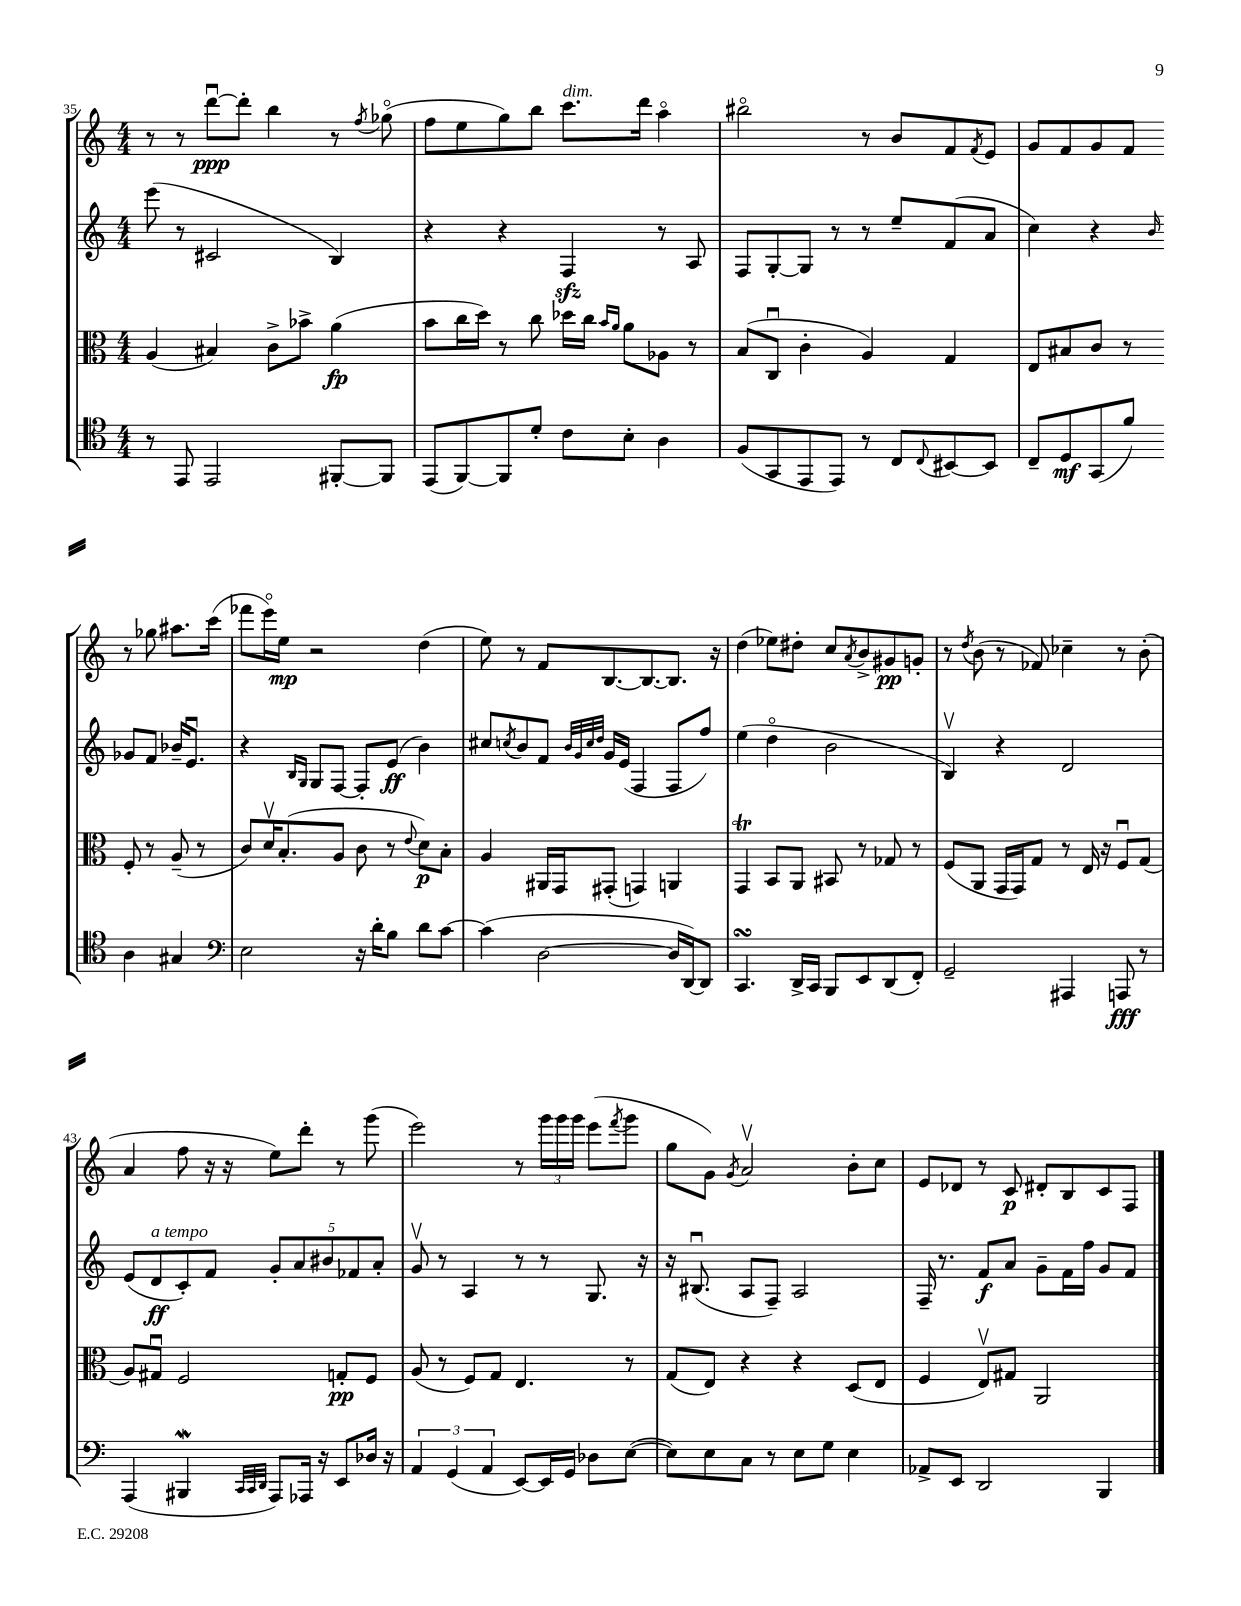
<<
\new StaffGroup <<
\new Staff = "s0" {
    \clef treble \key c \major \numericTimeSignature \time 4/4
    r8 r8 d'''8~\downbow\ppp d'''8-. b''4 r8 \acciaccatura { f''8 } ges''8\flageolet( |
    f''8 e''8 g''8) b''8 c'''8.^\markup { \italic "dim." } d'''16 a''4\flageolet |
    bis''2\flageolet r8 b'8 f'8 \acciaccatura { f'8 } e'8 |
    g'8 f'8 g'8 f'8 r8 ges''8 ais''8. c'''16( |
    fes'''8 e'''16\flageolet) e''16\mp r2 d''4( |
    e''8) r8 f'8 b8.~ b8.~ b8. r16 |
    d''4( ees''8) dis''8-. c''8 \acciaccatura { a'8 } b'8-> gis'8\pp g'8-. |
    r8 \acciaccatura { d''8 } b'8( r8 fes'8) ces''4-- r8 b'8-.( |
    a'4 f''8 r16 r16 e''8) d'''8-. r8 g'''8( |
    e'''2) r8 \tuplet 3/2 { g'''16 g'''16 g'''16 } e'''8( \acciaccatura { f'''8 } g'''8 |
    g''8 g'8) \acciaccatura { g'8 } a'2\upbow b'8-. c''8 |
    e'8 des'8 r8 c'8\p dis'8-. b8 c'8 f8 \bar "|." |
}
\new Staff = "s1" {
    \clef treble \key c \major \numericTimeSignature \time 4/4
    e'''8( r8 cis'2 b4) |
    r4 r4 f4\sfz r8 a8 |
    f8 g8~-. g8 r8 r8 e''8-- f'8( a'8 |
    c''4) r4 \grace { b'16 } ges'8 f'8 bes'16-- e'8.\downbow |
    r4 \grace { b16 g16 } g8 f8~ f8-. e'8\ff( b'4) |
    cis''8 \acciaccatura { c''8 } b'8 f'8 \grace { b'32 g'32 c''32 d''32 } g'16 e'16( f4 f8 f''8) |
    e''4( d''4\flageolet b'2 |
    b4\upbow) r4 d'2 |
    e'8( d'8\ff^\markup { \italic "a tempo" } c'8-.) f'8 \tuplet 5/4 { g'8-. a'8 bis'8 fes'8 a'8-. } |
    g'8\upbow r8 a4 r8 r8 g8. r16 |
    r16 bis8.\downbow( a8 f8--) a2 |
    f16-- r8. f'8\f a'8 g'8-- f'16 f''16 g'8 f'8 \bar "|." |
}
\new Staff = "s2" {
    \clef alto \key c \major \numericTimeSignature \time 4/4
    a4( bis4) c'8-> bes'8-> a'4\fp( |
    b'8 c''16 d''16) r8 c''8 des''16 c''16 \grace { b'16 a'16 } a'8 aes8 r8 |
    b8( c8\downbow c'4-. a4) g4 |
    e8 bis8 c'8 r8 f8-. r8 a8--( r8 |
    c'8) d'16\upbow b8.-.( a8 c'8 r8 \appoggiatura { e'8 } d'8\p) b8-. |
    a4 ais,16 g,16 gis,8-.( g,4) a,4 |
    g,4\trill b,8 a,8 bis,8 r8 ges8 r8 |
    f8( a,8 g,16 g,16) g8 r8 e16 r16 f8\downbow g8( |
    a8) gis8\downbow f2 g8-.\pp f8 |
    a8( r8 f8) g8 e4. r8 |
    g8( e8) r4 r4 d8( e8 |
    f4 e8\upbow) gis8 a,2 \bar "|." |
}
\new Staff = "s3" {
    \clef tenor \key c \major \numericTimeSignature \time 4/4
    r8 e,8 e,2 fis,8~-. fis,8 |
    e,8( f,8~) f,8 d'8-. c'8 b8-. a4 |
    f8( g,8 e,8 e,8) r8 c8 \appoggiatura { c8 } bis,8~ bis,8 |
    c8-- d8\mf g,8( f'8) a4 gis4 |
    \clef bass e2 r16 d'16-. b8 d'8 c'8~ |
    c'4( d2~ d16 d,16~) d,8 |
    c,4.\turn d,16-> c,16 b,,8 e,8 d,8( f,8-.) |
    g,2-- ais,,4 a,,8\fff r8 |
    a,,4( bis,,4\mordent \grace { c,32 c,32 d,32 } a,,8) aes,,16 r16 e,8 des16 r16 |
    \tuplet 3/2 { a,4 g,4( a,4 } e,8~) e,16 g,16 des8 e8~( |
    e8) e8 c8 r8 e8 g8 e4 |
    aes,8-> e,8 d,2 b,,4 \bar "|." |
}
>>
>>
\layout { \context { \Score currentBarNumber = #35 } }
